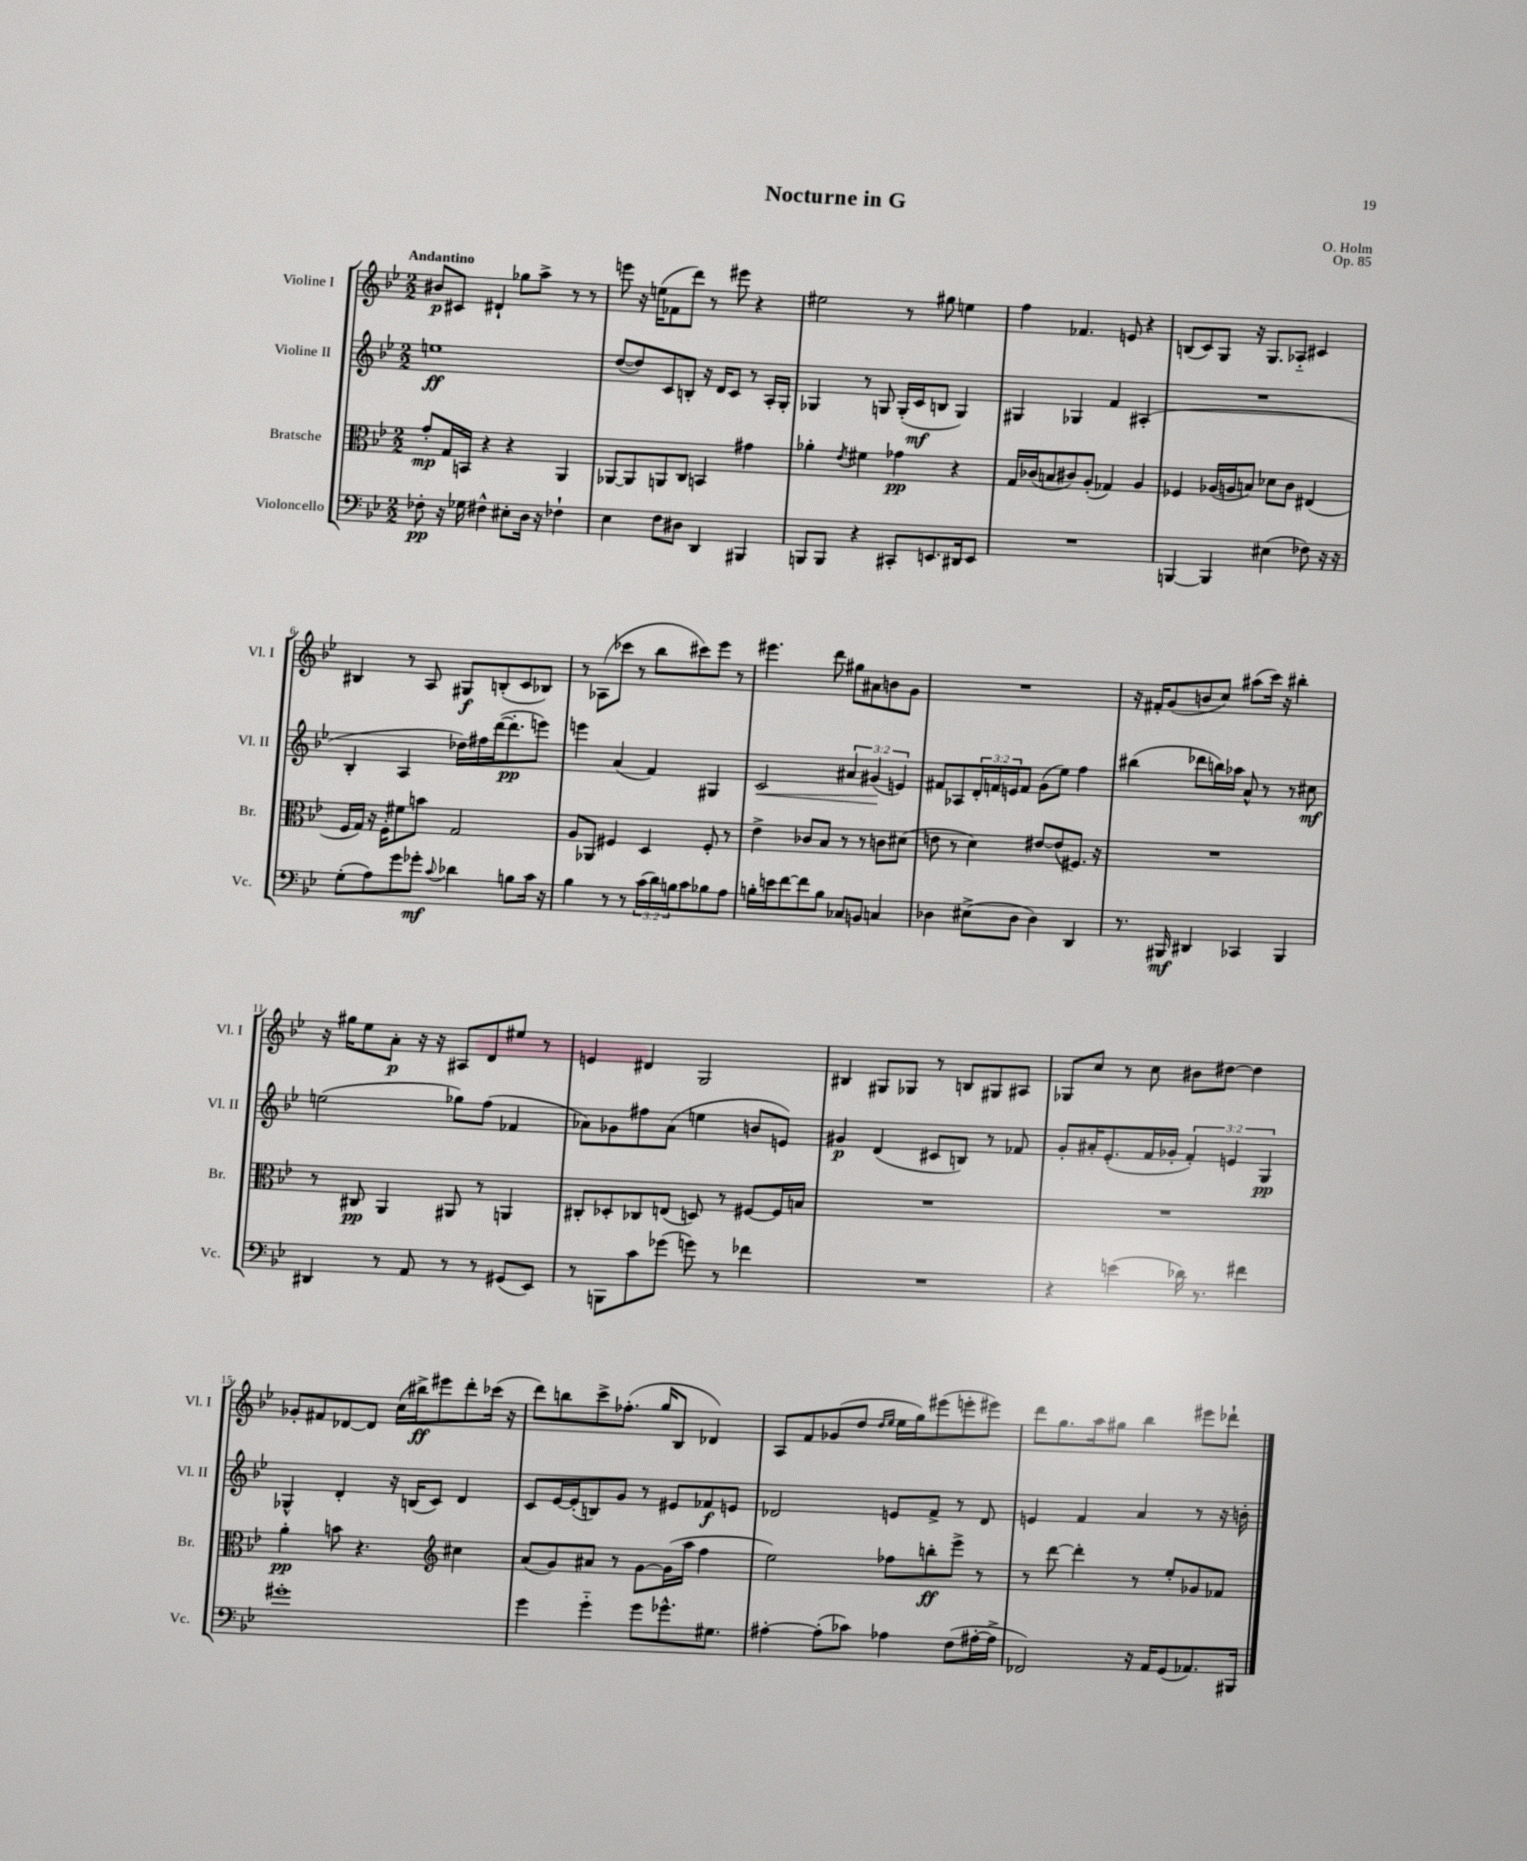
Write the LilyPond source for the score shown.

\header { title = "Nocturne in G" composer = "O. Holm" opus = "Op. 85" }
<<
\new StaffGroup <<
\new Staff = "s0" \with { instrumentName = "Violine I" shortInstrumentName = "Vl. I" } {
    \clef treble \key bes \major \numericTimeSignature \time 2/2 \tempo "Andantino"
    bis'8\p cis'8 dis'4-! ges''8 a''8-> r8 r8 |
    e'''8 r16 e''16( fes'8 d'''8) r8 eis'''8 r4 |
    eis''2 r8 gis''8 e''4 |
    f''4 fes'4. e'8 r4 |
    b8( c'8) g8 r16 g8. aes8-_ cis'4 |
    bis4 r8 a8 gis8\f b8-.( c'8 bes8) |
    r8 aes8( ces'''8 r8 bes''8 cis'''8) ees'''8 r8 |
    eis'''4. d'''8 gis''8 ais'8 b'8 g'8 |
    R1 |
    r16 fis'16-. g'8( b'8 c''8) ais''8( c'''16) r16 bis''4-. |
    r16 gis''16 ees''8 a'8-.\p r16 r16 ais8 d'8 eis''8 r8 |
    e'4 dis'4 g2 |
    bis4 gis8 ges8 r8 b8 gis8 ais8 |
    ges8 c''8 r8 c''8 bis'8 dis''8~ dis''4 |
    ges'8-. fis'8 des'8~ des'8 c''16( bis''16->\ff) eis'''8 d'''8-. ces'''16( r16 |
    d'''8) b''8 c'''8-> fes''8.-.( g''16 bes8 des'4) |
    a8 f'8 ges'8( d''8 \grace { d''16 ees''16 } ees''16 g''16) eis'''8( e'''8-. eis'''8) |
    d'''8 g''8. a''16 gis''8 bes''4 eis'''8 des'''8-! \bar "|." |
}
\new Staff = "s1" \with { instrumentName = "Violine II" shortInstrumentName = "Vl. II" } {
    \clef treble \key bes \major \numericTimeSignature \time 2/2 \override Staff.TupletNumber.text = #tuplet-number::calc-fraction-text
    e''1\ff |
    d''8~( d''8) c'8 b8-. r16 d'16 c'8 r8 a16-. g16-. |
    ges4 r8 g8 g16-.( c'16\mf b8 g4) |
    gis4 ges4 f'4 ais4-.( |
    R1 |
    bes4-. a4 des''16) fis''16 d'''16~( d'''8.-.\pp e'''8) |
    e'''4 a'4( f'4) gis4 |
    c'2\< \tuplet 3/2 { ais'4 gis'4\!( e'4) } |
    fis'8 aes8 \tuplet 3/2 { d'16-. f'16 e'16 } f'8 g'8( ees''8) f''4 |
    bis''4( des'''8 b''16) aes''16 a'8-^ r8 r8 cis''8\mf |
    e''2( ges''8) f''8( fes'4 |
    aes'8) ges'8 fis''8 aes'8( e''4 b'8 e'8) |
    gis'4\p d'4( cis'8 b8) r8 fes'8 |
    g'8-. ais'16-. ees'8.-.( f'16 ges'16-. \tuplet 3/2 { f'4-.) e'4 g4\pp } |
    ges4-^ d'4-. r16 b16( c'8) d'4 |
    c'8 ees'16~ ees'16-.( b8) g'8 r8 eis'8 fes'8\f e'8 |
    des'2 e'8 f'8-> r8 des'8 |
    e'4 f'4 a'4 r8 r16 b'16-. \bar "|." |
}
\new Staff = "s2" \with { instrumentName = "Bratsche" shortInstrumentName = "Br." } {
    \clef alto \key bes \major \numericTimeSignature \time 2/2
    g'8-.\mp g16 b,16 r4 r4 a,4 |
    aes,8~ aes,8 a,8 c8 b,4 gis'4 |
    aes'4-. \acciaccatura { ees'8 } fis'4 ges'4\pp r4 |
    g16 ces'16( b8 cis'8) a8-.( ges4) a4 |
    fes4 aes16( a16 b8) des'8 c'8 eis4( |
    f16 g16) r16 f16-. fis'8 b'8 g2 |
    a8 aes,8 fis4 d4 fis8-. r8 |
    ees'4-> ces'8 bes8 r8 r8 c'8 dis'8( |
    e'8 r8 d'4) eis'8~ eis'8( fis8.) r16 |
    R1 |
    r8 cis8\pp a,4 ais,8 r8 a,4 |
    cis8-. des8-. ces8 e8( d8) r8 fis8~ fis16 b16 |
    R1 |
    R1 |
    a'4-.\pp b'8 r4. \clef treble cis''4 |
    a'8( g'8) ais'8 r8 g'8~ g'16( a''16 f''4 |
    ees''2) fes''8 b''8-.\ff ees'''8-> r8 |
    r8 d'''8~ d'''4-. r8 ees''8-. ges'8 fes'8 \bar "|." |
}
\new Staff = "s3" \with { instrumentName = "Violoncello" shortInstrumentName = "Vc." } {
    \clef bass \key bes \major \numericTimeSignature \time 2/2 \override Staff.TupletNumber.text = #tuplet-number::calc-fraction-text
    fes8-.\pp r16 ges16 fis4-^ eis8-. d16 r16 fes4-! |
    ees4 f8 dis8 d,4 bis,,4 |
    b,,8 b,,8 r4 cis,8-. e,8. dis,16 e,8 |
    R1 |
    b,,4~ b,,4 eis4( fes8) r16 r16 |
    g8-.( a8) g'8 ges'8-.\mf \appoggiatura { c'8 } des'4 b8 c'16 r16 |
    bes4 r8 r8 \tuplet 3/2 { c'16( d'16) b16 } c'8 bes8 a8 |
    b16-. e'16 f'8~ f'8 b8 ces8 b,8 c4 |
    des4 eis8->( des8 des4) d,4 |
    r8. bis,,16\mf dis,4 ces,4 bis,,4 |
    dis,4 r8 a,8 r8 r8 gis,8( ees,8) |
    r8 b,,8 c'8 ges'8( g'8) r8 fes'4 |
    R1 |
    r4 e'4( des'16) r8. fis'4 |
    gis'1-. |
    g'4 g'4-_ g'8 ges'8.-^ gis8. |
    ais4~-. ais8-.( ces'8) aes4 f8( ais16~-. ais16-> |
    fes,2) r16 a,16 g,8( aes,8.) bis,,16 \bar "|." |
}
>>
>>
